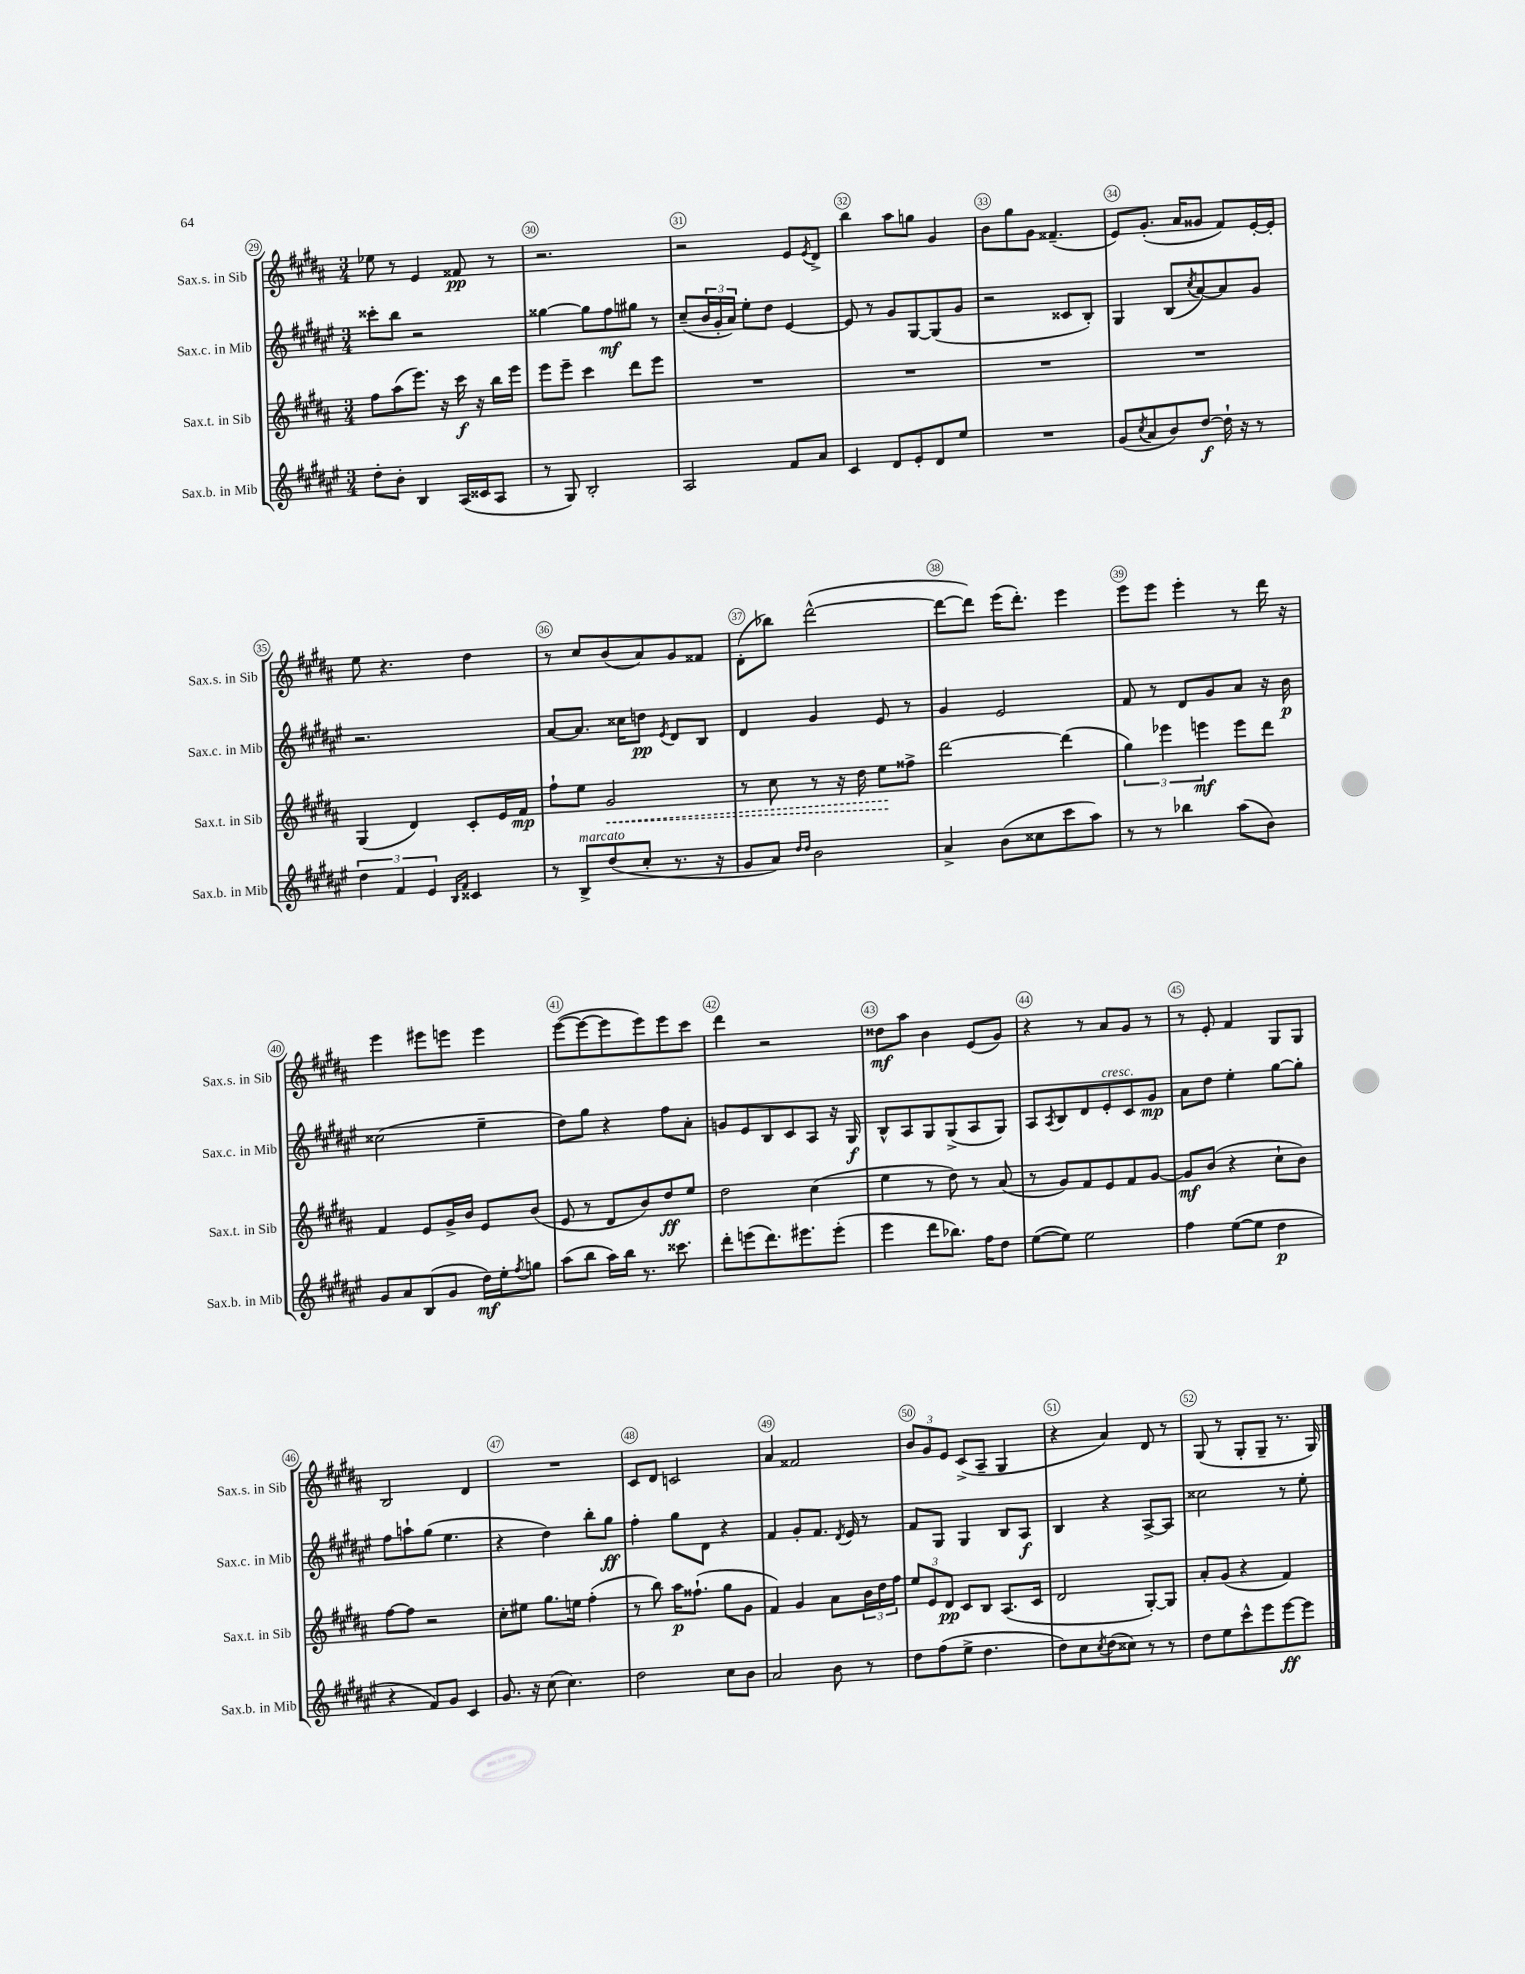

**kern	**dynam	**kern	**dynam	**kern	**dynam	**kern	**dynam
*part4	*part4	*part3	*part3	*part2	*part2	*part1	*part1
*staff4	*staff4	*staff3	*staff3	*staff2	*staff2	*staff1	*staff1
*I"Sax.b. in Mib	*	*I"Sax.t. in Sib	*	*I"Sax.c. in Mib	*	*I"Sax.s. in Sib	*
*I'Sax.b. in Mib	*	*I'Sax.t. in Sib	*	*I'Sax.c. in Mib	*	*I'Sax.s. in Sib	*
*clefG2	*	*clefG2	*	*clefG2	*	*clefG2	*
*k[f#c#g#d#a#e#]	*	*k[f#c#g#d#a#]	*	*k[f#c#g#d#a#e#]	*	*k[f#c#g#d#a#]	*
*M3/4	*	*M3/4	*	*M3/4	*	*M3/4	*
=29	=29	=29	=29	=29	=29	=29	=29
8dd#'\L	.	8ff#\L	.	8ccc##X'\L	.	8ee-X\	.
8b'\J	.	(8aa#\	.	8bb\J	.	8r	.
4B/	.	8.eee\J)	.	2r	.	4e/	.
.	.	16r	.	.	.	.	.
(16A#/LL	.	16ccc#\	f	.	.	8f##X/	pp
16c##X/J	.	16r	.	.	.	.	.
8A#/J	.	16bb\LL	.	.	.	8r	.
.	.	16eee\JJ	.	.	.	.	.
=30	=30	=30	=30	=30	=30	=30	=30
8r	.	8eee\L	.	[4gg##X\	.	2.r	.
8G#/)	.	8eee~\J	.	.	.	.	.
2B'/	.	4ccc#\	.	8gg##\L]	.	.	.
.	.	.	.	8ff#\	mf	.	.
.	.	8ddd#\L	.	8gg#X\J	.	.	.
.	.	8eee\J	.	8r	.	.	.
=31	=31	=31	=31	=31	=31	=31	=31
2A#/	.	2.r	.	(8cc#~/L	.	2r	.
.	.	.	.	24b/L	.	.	.
.	.	.	.	24g#'/	.	.	.
.	.	.	.	24a#/JJ)	.	.	.
.	.	.	.	8ee#'\L	.	.	.
.	.	.	.	8dd#\J	.	.	.
8f#/L	.	.	.	[4e#/	.	8e/L	.
.	.	.	.	.	.	8qe/	.
8a#/J	.	.	.	.	.	8d#^/J	.
=32	=32	=32	=32	=32	=32	=32	=32
4c#/	.	2.r	.	8e#/]	.	4bb\	.
.	.	.	.	8r	.	.	.
8d#/L	.	.	.	8g#/L	.	8aa#\L	.
8e#'/	.	.	.	[8G#/	.	8ggn\J	.
8d#/	.	.	.	(8G#/]	.	4g#/	.
8ee#/J	.	.	.	8g#/J	.	.	.
=33	=33	=33	=33	=33	=33	=33	=33
2.r	.	2.r	.	2r	.	8b\L	.
.	.	.	.	.	.	8gg#\	.
.	.	.	.	.	.	8g#\J	.
.	.	.	.	.	.	(4.f##X~/	.
.	.	.	.	8c##X/L	.	.	.
.	.	.	.	8B'/J)	.	.	.
=34	=34	=34	=34	=34	=34	=34	=34
(8g#/L	.	2.r	.	4G#/	.	8e/L)	.
8qcc#/	.	.	.	.	.	.	.
8a#/	.	.	.	.	.	(8.g#'/J	.
8b/)	.	.	.	(8B/L	.	.	.
.	.	.	.	.	.	16a#/KL	.
.	.	.	.	8qcc#/	.	.	.
[8dd#/J	f	.	.	[8a#/)	.	8g##X/J	.
16dd#`\]	.	.	.	8a#/]	.	8f#/L)	.
16r	.	.	.	.	.	.	.
8r	.	.	.	8g#/J	.	[16e'/L	.
.	.	.	.	.	.	16e'/JJ]	.
!!LO:LB:g=z
=35	=35	=35	=35	=35	=35	=35	=35
6dd#\	.	(4G#/	.	2.r	.	8ee\	.
.	.	.	.	.	.	4.r	.
6f#/	.	.	.	.	.	.	.
.	.	4d#/)	.	.	.	.	.
6e#/	.	.	.	.	.	.	.
16qqB/LL	.	.	.	.	.	.	.
16qqf#/JJ	.	.	.	.	.	.	.
4c##X/	.	8c#'/L	.	.	.	4dd#\	.
.	.	16e/L	.	.	.	.	.
.	.	16f#/JJ	mp	.	.	.	.
=36	=36	=36	=36	=36	=36	=36	=36
8r	.	8ff#`\L	.	[8a#/L	.	8r	.
!LO:TX:a:i:t=marcato	!	!	!	!	!	!	!
8B^/L	.	8ee\J	.	8.a#/J]	.	8cc#/L	.
!	!	!	!LO:HP:b	!	!	!	!
(8dd#/	.	2g#/	<	.	.	(8b/	.
.	.	.	.	16cc##X\KL	.	.	.
8cc#'/J	.	.	.	8ddn\J	pp	8a#/)	.
.	.	.	.	8qe#/	.	.	.
8.r	.	.	.	8d#/L	.	8g#/	.
.	.	.	.	8B/J	.	8f##X/J	.
16r	.	.	.	.	.	.	.
=37	=37	=37	=37	=37	=37	=37	=37
8g#/L	.	8r	.	4d#/	.	(8d#'\L	.
8a#/J)	.	8cc#\	.	.	.	8bb-X\J)	.
16qqdd#/LL	.	.	.	.	.	.	.
16qqdd#/JJ	.	.	.	.	.	.	.
2b\	.	8r	.	4g#/	.	([2ddd#^^\	.
.	.	16r	.	.	.	.	.
.	.	16dd#\	.	.	.	.	.
.	.	8ee\L	.	8e#/	.	.	.
.	.	8ff##X^\J	[	8r	.	.	.
=38	=38	=38	=38	=38	=38	=38	=38
4a#^/	.	[2ddd#\	.	4g#/	.	8ddd#\L_	.
.	.	.	.	.	.	8ddd#\J])	.
(8b\L	.	.	.	2e#/	.	(16eee\KL	.
.	.	.	.	.	.	8.ddd#'\J)	.
8cc##X\	.	.	.	.	.	.	.
8ccc#\	.	(4ddd#\]	.	.	.	4eee\	.
8aa#\J)	.	.	.	.	.	.	.
=39	=39	=39	=39	=39	=39	=39	=39
8r	.	6gg#\)	.	8f#/	.	8eee\L	.
8r	.	.	.	8r	.	8eee\J	.
.	.	6eee-X\	.	.	.	.	.
4bb-X\	.	.	.	8d#/L	.	4eee'\	.
.	.	6eeen\	mf	.	.	.	.
.	.	.	.	8g#/	.	.	.
(8aa#\L	.	8eee\L	.	8a#/J	.	8r	.
8b\J)	.	8ddd#\J	.	16r	.	16ddd#\	.
.	.	.	.	16b\	p	16r	.
!!LO:LB:g=z
=40	=40	=40	=40	=40	=40	=40	=40
8g#/L	.	4f#/	.	(2cc##X\	.	4eee\	.
8a#/	.	.	.	.	.	.	.
(8B/	.	8e/L	.	.	.	8eee#X\L	.
8g#/J	.	16g#^/L	.	.	.	8eeen\J	.
.	.	16b/JJ	.	.	.	.	.
16dd#\LL)	mf	8e/L	.	4ee#~\	.	4eee\	.
16ee#'\J	.	.	.	.	.	.	.
8qff#/	.	.	.	.	.	.	.
8ggn\J	.	(8b/J	.	.	.	.	.
=41	=41	=41	=41	=41	=41	=41	=41
(8aa#\L	.	8e/	.	8dd#\L)	.	([8eee\L	.
8bb\J	.	8r	.	8gg#\J	.	8eee\_	.
16aa#\LL)	.	8d#/L	.	4r	.	8eee\]	.
16bb\JJ	.	.	.	.	.	.	.
8.r	.	8b/)	.	.	.	8eee\)	.
.	.	8dd#/	ff	8ff#\L	.	8eee\	.
8.ccc##X\	.	.	.	.	.	.	.
.	.	8ee/J	.	8a#'\J	.	8ccc#\J	.
=42	=42	=42	=42	=42	=42	=42	=42
8ddd#'\L	.	2dd#\	.	8gn/L	.	4ddd#\	.
(8eeen\	.	.	.	8e#/	.	.	.
8.ddd#\)	.	.	.	8B/	.	2r	.
.	.	.	.	8c#/	.	.	.
8.eee#X\	.	.	.	.	.	.	.
.	.	(4cc#\	.	8A#/J	.	.	.
(8eee#'\J	.	.	.	16r	.	.	.
.	.	.	.	16G#/	f	.	.
=43	=43	=43	=43	=43	=43	=43	=43
4eee#\	.	4ee\	.	8B^^/L	.	8dd##X\L	mf
.	.	.	.	8A#/	.	8aa#\J	.
8ddd#\L	.	8r	.	8G#/	.	4b\	.
8.bb-X\J)	.	8dd#\)	.	(8G#^/	.	.	.
.	.	8r	.	8A#/	.	(8e/L	.
16ff#\KL	.	.	.	.	.	.	.
8dd#\J	.	(8a#/	.	8G#/J)	.	8g#/J)	.
=44	=44	=44	=44	=44	=44	=44	=44
([8ee#\L	.	8r	.	8A#/L	.	4r	.
.	.	.	.	8qA#/	.	.	.
8ee#\J])	.	8g#/L)	.	8B/	.	.	.
2ee#\	.	8f#/	.	8d#/	.	8r	.
!	!	!	!	!LO:TX:a:i:t=cresc.	!	!	!
.	.	8e/	.	8e#'/	.	8a#/L	.
.	.	8f#/	.	8c#/	.	8g#/J	.
.	.	[8g#/J	.	8g#/J	mp	8r	.
=45	=45	=45	=45	=45	=45	=45	=45
4ff#\	.	8g#/L]	mf	8a#\L	.	8r	.
.	.	(8b/J	.	8dd#\J	.	8e'/	.
([8ee#\L	.	4r	.	4ee#'\	.	4f#/	.
8ee#\J]	.	.	.	.	.	.	.
4dd#\	p	8cc#`\L	.	[8gg#\L	.	8G#/L	.
.	.	8b\J)	.	8gg#'\J]	.	8G#/J	.
!!LO:LB:g=z
=46	=46	=46	=46	=46	=46	=46	=46
4r	.	[8ff#\L	.	8ff#\L	.	2B/	.
.	.	8ff#\J]	.	8aan`\	.	.	.
8f#/L)	.	2r	.	(8gg#\J	.	.	.
8g#/J	.	.	.	4.ee#\	.	.	.
4c#/	.	.	.	.	.	4d#/	.
=47	=47	=47	=47	=47	=47	=47	=47
8.g#/	.	8cc#'\L	.	4r	.	2.r	.
.	.	8ee#X\J	.	.	.	.	.
16r	.	.	.	.	.	.	.
(8cc#\	.	8.gg#\L	.	4dd#\)	.	.	.
4.cc#\)	.	.	.	.	.	.	.
.	.	16een\Jk	.	.	.	.	.
.	.	(4ff#'\	.	8bb'\L	.	.	.
.	.	.	.	8gg#\J	ff	.	.
=48	=48	=48	=48	=48	=48	=48	=48
2dd#\	.	8r	.	4ff#'\	.	8c#/L	.
.	.	8bb\)	.	.	.	8d#/J	.
.	.	16aa#\KL	p	8gg#\L	.	2cn/	.
.	.	(8.ff##X`\J	.	.	.	.	.
.	.	.	.	8d#\J	.	.	.
8cc#\L	.	8gg#\L	.	4r	.	.	.
8b\J	.	8g#\J	.	.	.	.	.
=49	=49	=49	=49	=49	=49	=49	=49
2a#/	.	4f#/)	.	4f#/	.	4a#/	.
.	.	4g#/	.	8g#'/L	.	2f##X/	.
.	.	.	.	8.f#/J	.	.	.
8b\	.	8a#\L	.	.	.	.	.
.	.	.	.	8qd#/	.	.	.
.	.	.	.	16e#/	.	.	.
8r	.	24b\L	.	8r	.	.	.
.	.	24dd#\	.	.	.	.	.
.	.	24ff#\JJ	.	.	.	.	.
=50	=50	=50	=50	=50	=50	=50	=50
8dd#\L	.	12ee/L	.	8f#/L	.	12b/L	.
.	.	12e/	.	.	.	12g#/	.
(8ff#\	.	.	.	8G#/J	.	.	.
.	.	12d#/J	pp	.	.	12e/J	.
8ee#^\J	.	8c#/L	.	4G#/	.	(8c#^/L	.
4.dd#\	.	8B/J	.	.	.	8A#~/J	.
.	.	(8.A#/L	.	8B/L	.	4G#/	.
.	.	.	.	8A#/J	f	.	.
.	.	16c#/Jk	.	.	.	.	.
=51	=51	=51	=51	=51	=51	=51	=51
8dd#\L)	.	2d#/	.	4B/	.	4r	.
8cc#\	.	.	.	.	.	.	.
8qcc#/	.	.	.	.	.	.	.
(8dd#\	.	.	.	4r	.	4a#/)	.
8cc##X\J)	.	.	.	.	.	.	.
8r	.	[8G#'/L)	.	[8A#^/L	.	8d#/	.
8r	.	8G#/J]	.	8A#/J]	.	8r	.
=52	=52	=52	=52	=52	=52	=52	=52
8dd#\L	.	8a#'/L	.	2cc##X\	.	(8G#/	.
8ee#\	.	(8g#/J	.	.	.	8r	.
8ccc#^^\	.	4r	.	.	.	8G#'/L	.
8eee#\	.	.	.	.	.	8G#~/J	.
[8eee#\	ff	4f#/)	.	8r	.	8.r	.
8eee#\J]	.	.	.	8ee#'\	.	.	.
.	.	.	.	.	.	16G#/)	.
==	==	==	==	==	==	==	==
*-	*-	*-	*-	*-	*-	*-	*-
